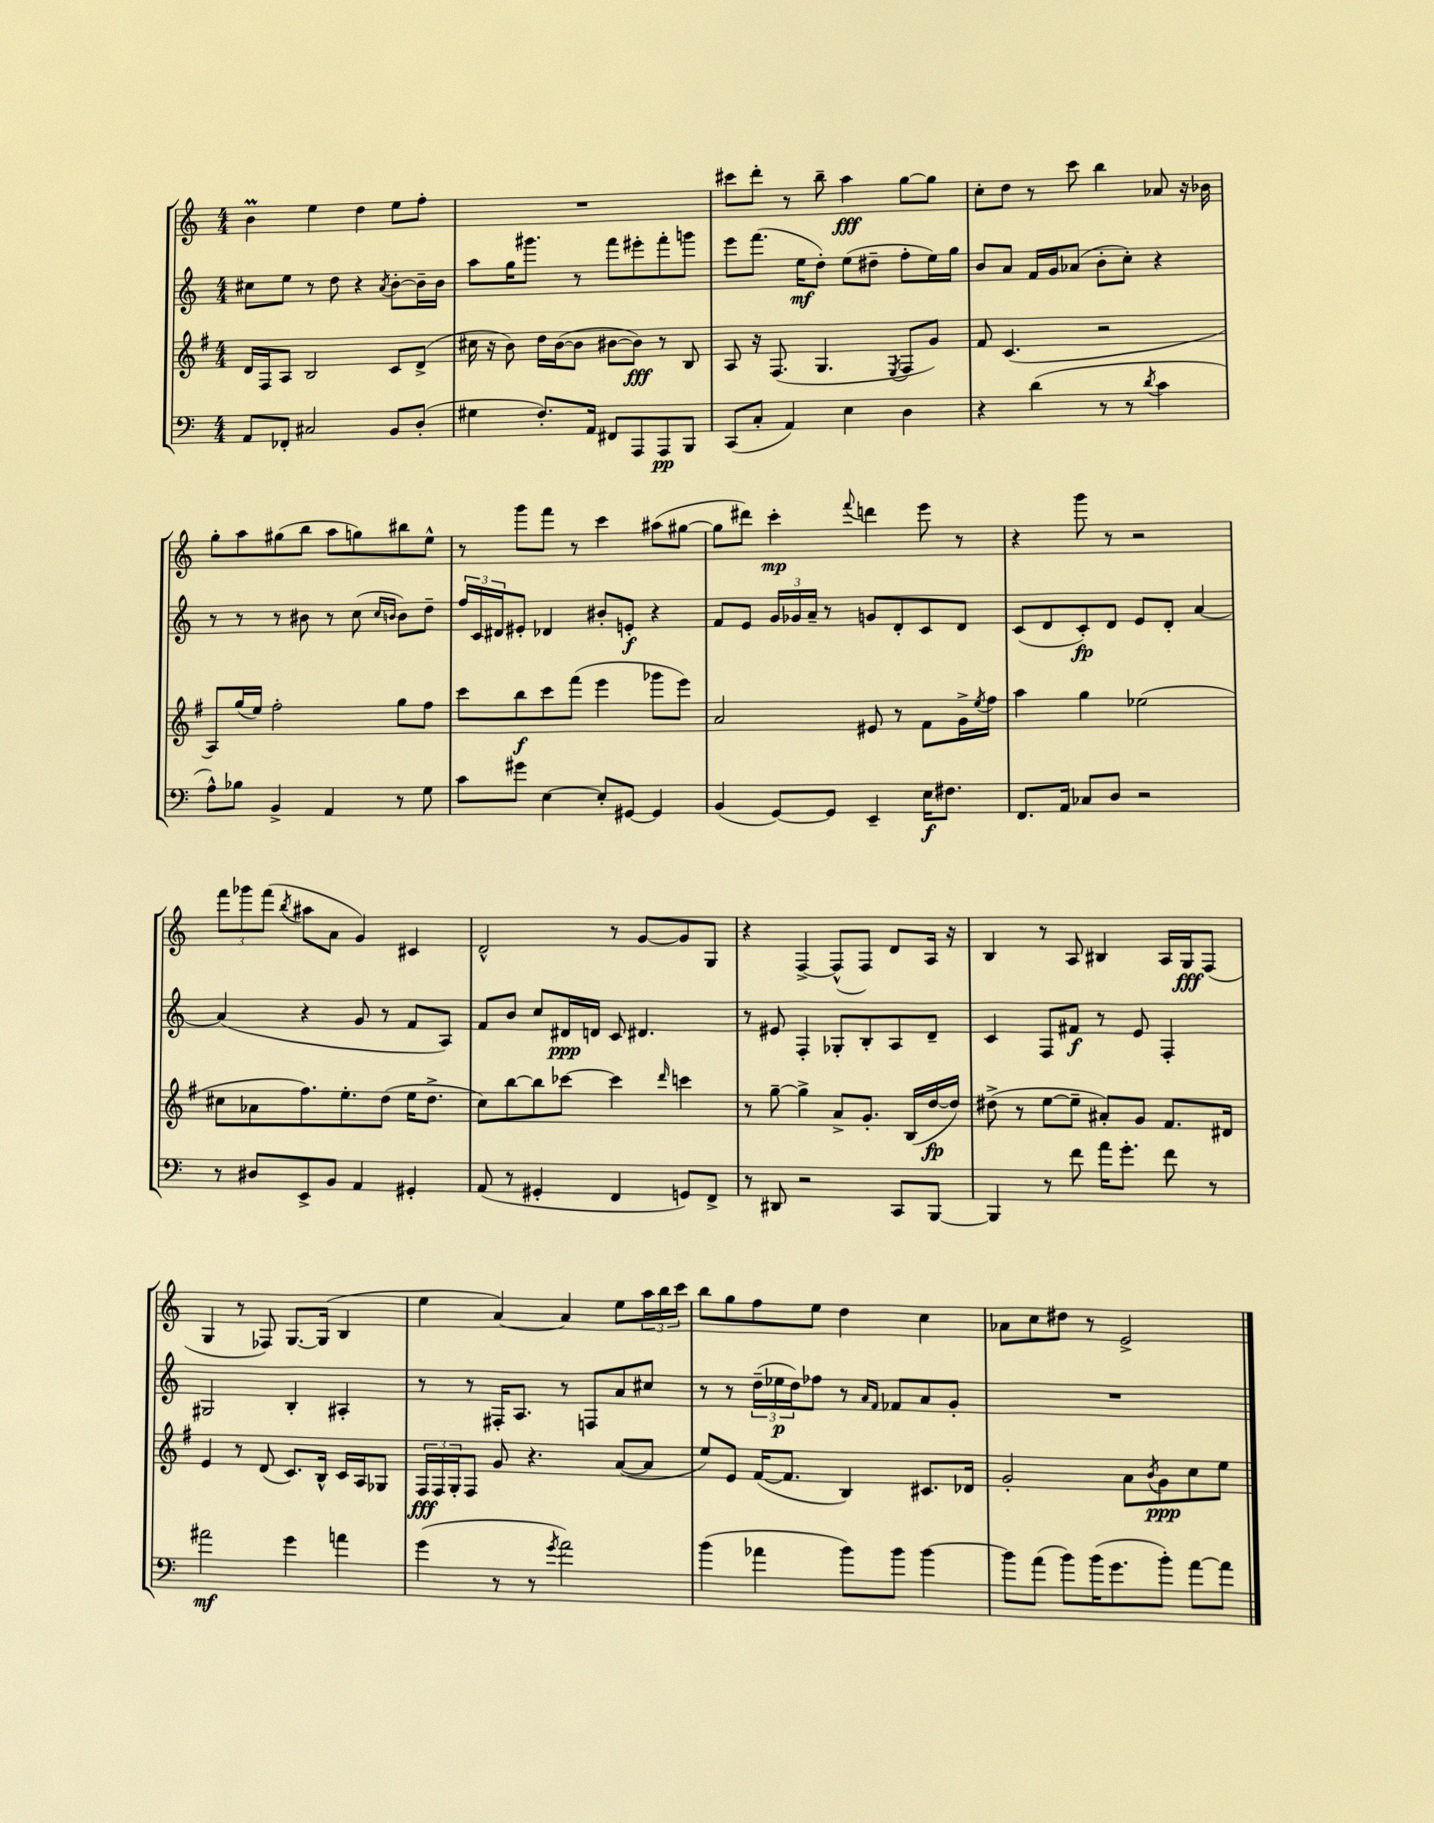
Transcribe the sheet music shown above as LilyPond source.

<<
\new StaffGroup <<
\new Staff = "s0" {
    \clef treble \key c \major \numericTimeSignature \time 4/4
    b'4\prall e''4 d''4 e''8 f''8-. |
    R1 |
    cis'''8 d'''8-. r8 b''8-- a''4\fff g''8~ g''8 |
    c''8-. d''8 r8 c'''8 b''4 aes'8 r16 bes'16 |
    g''8-. a''8 gis''8( b''8 a''8 g''8) bis''8 e''8-^ |
    r8 g'''8 f'''8 r8 c'''4 ais''8( gis''8~ |
    gis''8 dis'''8) c'''4-.\mp \appoggiatura { f'''8 } d'''4 e'''8 r8 |
    r4 g'''8 r8 r2 |
    \tuplet 3/2 { f'''8 ges'''8 f'''8( } \acciaccatura { b''8 } ais''8 a'8 g'4) cis'4 |
    d'2-^ r8 g'8~ g'8 g8 |
    r4 f4~-> f8-^( f8) d'8 a16 r16 |
    b4 r8 a8 bis4 a16 g16\fff f8( |
    g4 r8 fes8) g8.~ g16( b4 |
    e''4 a'4~) a'4 e''8 \tuplet 3/2 { a''16 b''16 c'''16 } |
    b''8 g''8 f''8 e''8 d''4 c''4 |
    aes'8 c''8 dis''8 r8 e'2-> \bar "|." |
}
\new Staff = "s1" {
    \clef treble \key c \major \numericTimeSignature \time 4/4
    cis''8 e''8 r8 d''8 r4 \acciaccatura { a'8 } b'8~-. b'16-- b'16 |
    a''8 g''16 gis'''8. r8 f'''8 eis'''8-. f'''8-. g'''8 |
    e'''8 f'''8.( e''16\mf d''8-.) e''8( dis''8-- f''8-. e''16) g''16 |
    b'8 a'8 f'16 g'16 aes'8( b'8-. c''8-.) r4 |
    r8 r8 r8 bis'8 r8 c''8( \grace { c''16 b'16 } b'8) d''8-- |
    \tuplet 3/2 { f''16 c'16 dis'16 } eis'8-. des'4 bis'8-. e'8-.\f r4 |
    f'8 e'8 \tuplet 3/2 { g'16 ges'16 a'16-- } r8 g'8 d'8-. c'8 d'8 |
    c'8( d'8 c'8-.\fp) d'8 e'8 d'8-. a'4~ |
    a'4( r4 g'8 r8 f'8 a8) |
    f'8 b'8 c''8 dis'16\ppp d'16 c'8 dis'4. |
    r8 eis'8 f4-. ges8-. b8-. a8 d'8-- |
    c'4 f8 fis'8\f r8 e'8 f4-. |
    gis2 b4-. ais4-. |
    r8 r8 fis16-. a8. r8 f8 a'8 cis''8 |
    r8 r8 \tuplet 3/2 { d''16--( ees''16\p d''16) } fes''8 r8 \grace { a'16 f'16 } fes'8 a'8 g'8-. |
    R1 \bar "|." |
}
\new Staff = "s2" {
    \clef treble \key g \major \numericTimeSignature \time 4/4
    d'16 fis16 a8 b2 c'8 d'8->( |
    cis''16 r16 b'8) d''16 b'16~( b'8 bis'8~ bis'8\fff) r8 b8 |
    a8 r16 fis8.( g4. \acciaccatura { e8 } fis8 g'8) |
    fis'8 c'4.( r2 |
    a8) g''16( e''16) fis''2-. g''8 fis''8 |
    c'''8 b''8\f c'''8 fis'''8( e'''4 ges'''8 e'''8) |
    a'2 eis'8 r8 fis'8 g'16-> \acciaccatura { e''8 } fis''16 |
    a''4 g''4 ees''2( |
    cis''8 aes'8 fis''8.) e''8.-. d''8( e''16 d''8.-> |
    c''8) b''8~ b''8 ces'''8~ ces'''4 \grace { d'''16 } c'''4 |
    r8 g''8~-- g''4-> a'8-> g'8.-. b16( d''16~\fp d''16) |
    dis''8->( r8 e''8~ e''8-- ais'8-.) g'8 fis'8. dis'16 |
    e'4 r8 d'8( c'8.) b16-^ c'16 a16 ges8 |
    \tuplet 3/2 { fis16\fff fis16 g16-. } fis8 g'8 r4. a'8~( a'8 |
    e''8) e'8 fis'16~( fis'8. b4) cis'8. des'16 |
    g'2-. a'8 \acciaccatura { b'8 } g'8\ppp c''8 e''8 \bar "|." |
}
\new Staff = "s3" {
    \clef bass \key c \major \numericTimeSignature \time 4/4
    a,8 fes,8-. cis2 b,8 d8-.( |
    gis4 f8.-.) a,16 fis,8 a,,8 a,,8\pp b,,8 |
    c,8( c8-. a,4) e4 d4 |
    r4 d'4( r8 r8 \acciaccatura { d'8 } c'4 |
    a8-^) bes8 b,4-> a,4 r8 g8 |
    c'8 gis'8 e4~ e8-. gis,8~ gis,4 |
    b,4( g,8~) g,8 e,4-- e16\f fis8. |
    f,8. a,16 ces8 d8 r2 |
    r8 dis8 e,8-> b,8 a,4 gis,4-. |
    a,8( r8 gis,4-. f,4 g,8) f,8-> |
    r8 dis,8 r2 c,8 b,,8~ |
    b,,4 r8 f'8 a'16 g'8.-. f'8 r8 |
    ais'2\mf g'4 a'4 |
    g'4( r8 r8 \acciaccatura { g'8 } a'2) |
    b'4( aes'4 b'8) b'8 b'4~ |
    b'8 a'8( b'8) b'16( g'8. b'8-.) a'8~ a'8 \bar "|." |
}
>>
>>
\layout { \context { \Score \remove "Bar_number_engraver" } }
